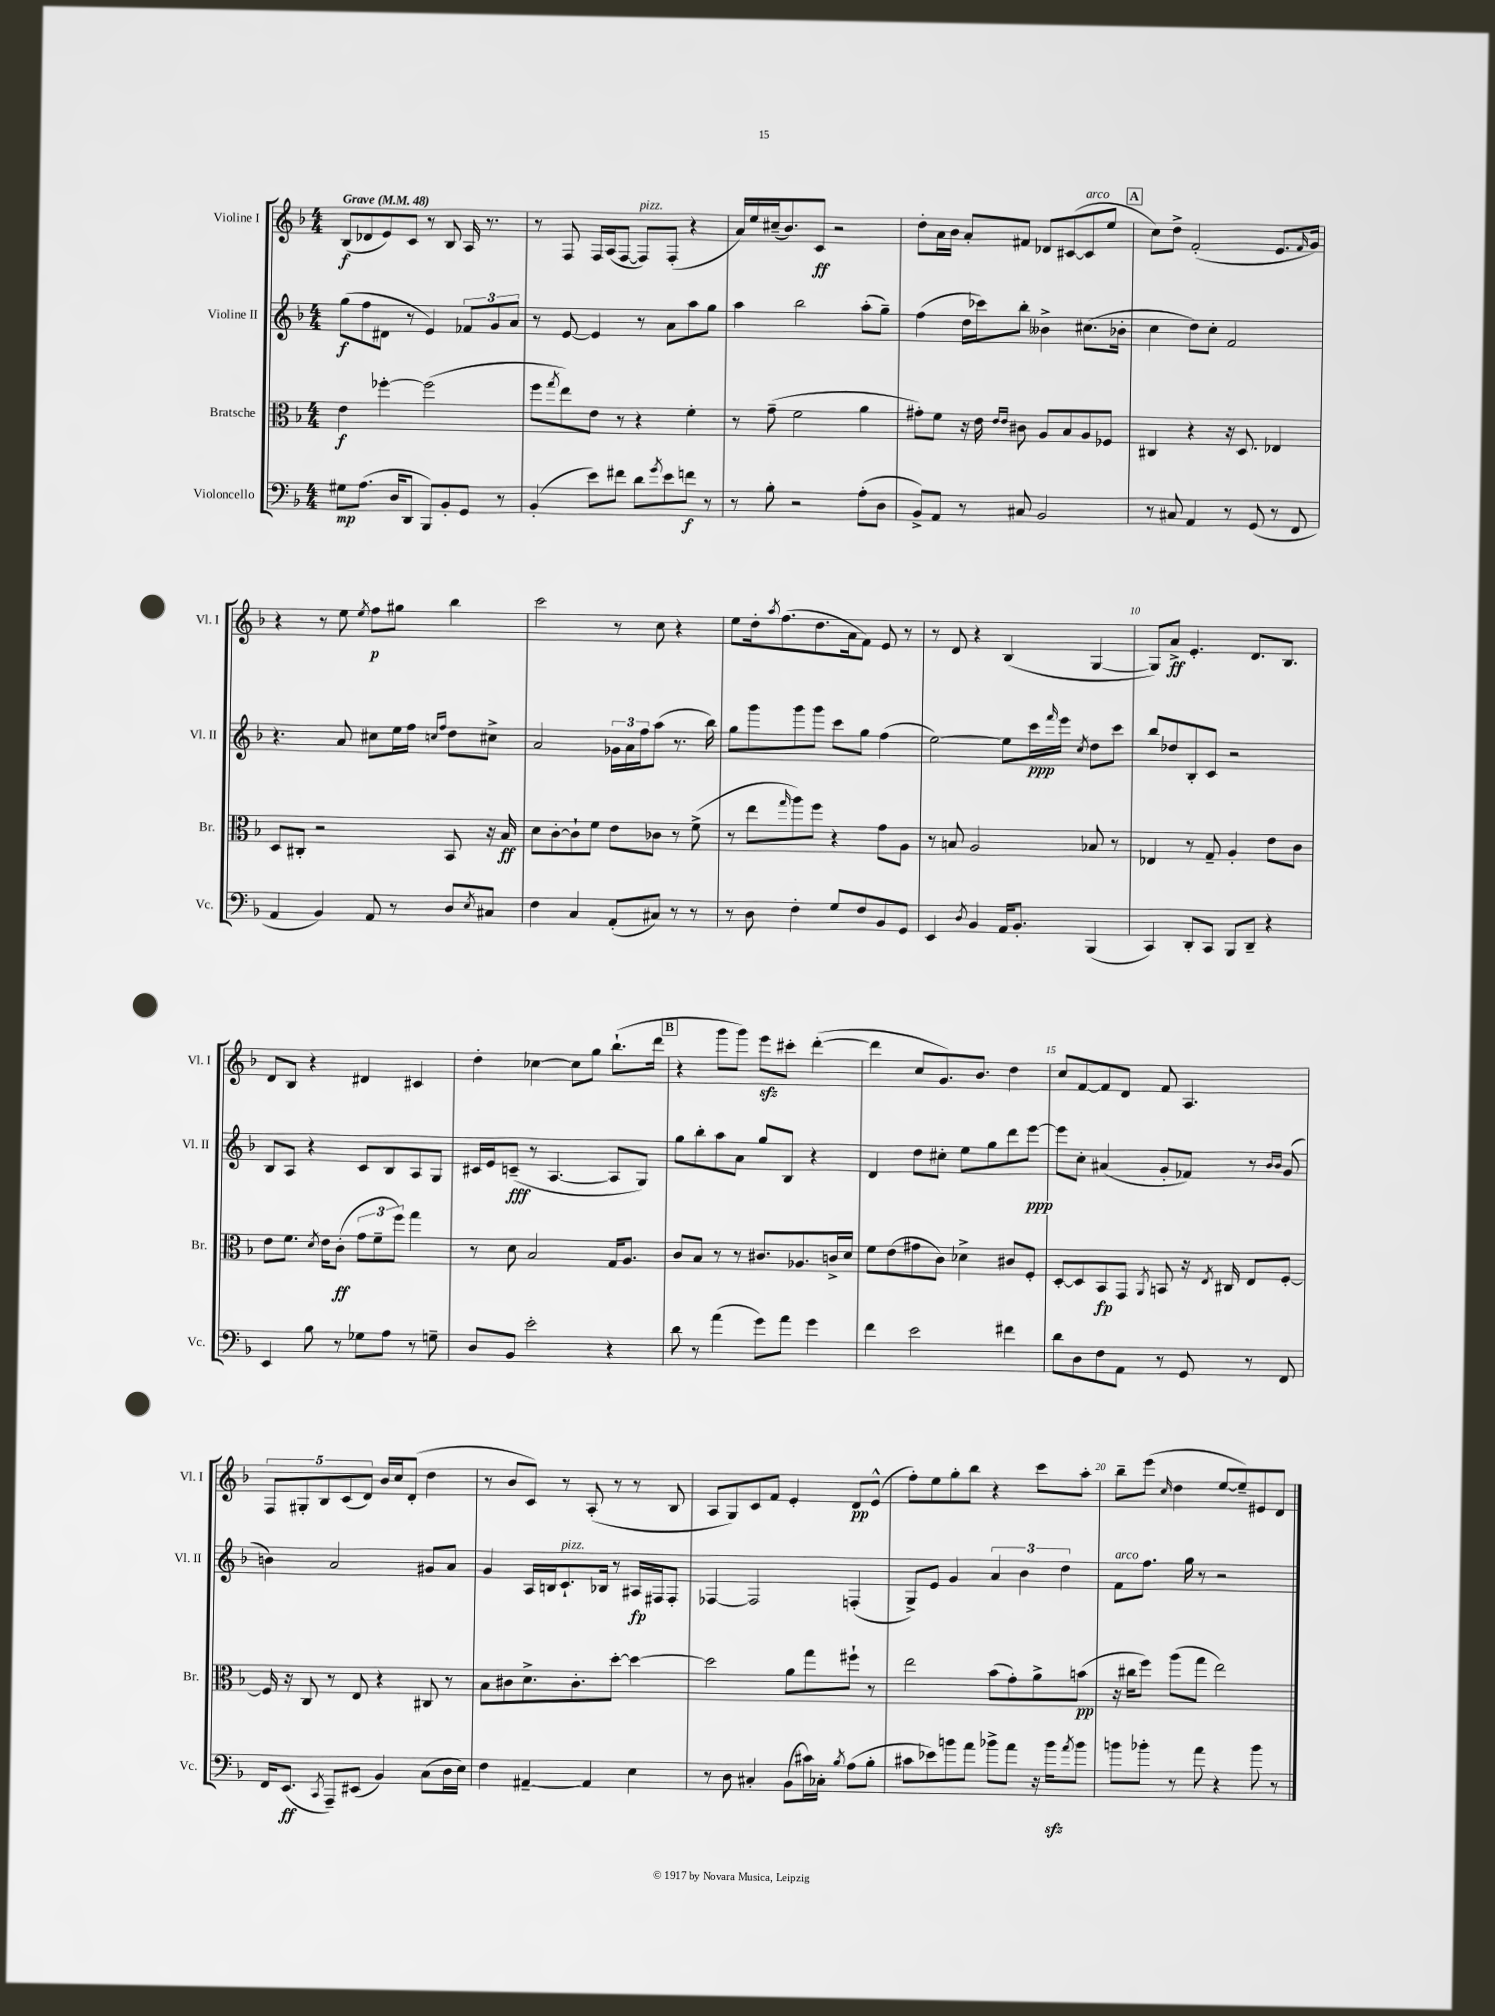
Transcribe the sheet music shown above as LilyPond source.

<<
\new StaffGroup <<
\new Staff = "s0" \with { instrumentName = "Violine I" shortInstrumentName = "Vl. I" } {
    \clef treble \key f \major \numericTimeSignature \time 4/4 \tempo "Grave" 4 = 48
    bes8\f( des'8 e'8) c'8 r8 bes8 a16 r8. |
    r8 f8 f16 a16( f8~ f8^\markup { \italic "pizz." }) f8-.( r4 |
    a'16) e''16 cis''16--( bes'8.) c'8\ff r2 |
    d''8-. a'16 bes'16 a'8-. fis'8 des'8 cis'8~( cis'8^\markup { \italic "arco" } e''8 |
    \mark \markup { \box "A" } c''8) d''8-> f'2-.( e'8. \grace { f'16 } g'16) |
    r4 r8 e''8 \acciaccatura { e''8 } f''8\p gis''8 bes''4 |
    c'''2 r8 c''8 r4 |
    e''8 d''16-. \acciaccatura { a''8 } f''8.( d''8. a'16 f'8) e'8 r8 |
    r8 d'8 r4 bes4( g4~ |
    g8) a'8->\ff e'4.-. d'8. bes8. |
    d'8 bes8 r4 dis'4 cis'4 |
    d''4-. ces''4~ ces''8 g''8 bes''8.-!( d'''16 |
    \mark \markup { \box "B" } r4 g'''8 g'''8) e'''8\sfz cis'''8-. d'''4~-.( |
    d'''4 c''8 g'8.) bes'8. d''4 |
    c''8 f'8~ f'8 d'8 f'8 a4. |
    \tuplet 5/4 { f8 gis8-. bes8 c'8( d'8) } bes'16 c''16 d'8-.( d''4 |
    r8 bes'8 c'8) r8 a8-.( r8 r8 bes8 |
    a8 g8) c'8 f'8 e'4-. d'8\pp e'8-^( |
    f''8-.) e''8 g''8-. bes''8 r4 c'''8 a''8-. |
    bes''8-- e'''8( \grace { c''16 } d''4 e''8~ e''8--) eis'8 d'8 \bar "|." |
}
\new Staff = "s1" \with { instrumentName = "Violine II" shortInstrumentName = "Vl. II" } {
    \clef treble \key f \major \numericTimeSignature \time 4/4
    g''8\f( f''8 dis'8 r8 e'4) \tuplet 3/2 { fes'8 g'8 a'8 } |
    r8 e'8~ e'4 r8 a'8 a''8 g''8 |
    a''4 bes''2 a''8-.( g''8--) |
    f''4( d''16 ces'''16) bes''8-. beses'4-> cis''8.( bes'16-. |
    \mark \markup { \box "A" } c''4 d''8) c''8-. f'2 |
    r4. a'8 cis''8 e''16 f''16 \grace { c''16 f''16 } d''8 cis''8-> |
    a'2 \tuplet 3/2 { ges'16 a'16 f''16 } a''8( r8. bes''16) |
    g''8 g'''8 g'''8 g'''8 c'''8 g''8 f''4( |
    e''2~) e''8 c'''16\ppp \grace { f'''16 } e'''16 \acciaccatura { c''8 } d''8 c'''8 |
    bes''8 des''8 bes8-. c'8 r2 |
    bes8 a8 r4 c'8 bes8 a8 g8 |
    cis'16 e'16 c'8--\fff( r8 a4.~ a8 g8) |
    \mark \markup { \box "B" } g''8 bes''8-. a''8 a'8 g''8 bes8 r4 |
    d'4 d''8 cis''8-. e''8 g''8 d'''8 e'''8~\ppp |
    e'''8 c''8-. ais'4( g'8-. fes'8) r8 \grace { bes'16 bes'16 } g'8( |
    b'4) a'2 gis'8 a'8 |
    g'4 a16 b16 c'8.-!^\markup { \italic "pizz." } bes16 r8 ais16\fp fis16 fis8-. |
    fes4~ fes2 f4-.( |
    g8->) e'8 g'4 \tuplet 3/2 { a'4 bes'4 d''4 } |
    f'8^\markup { \italic "arco" } f''8. g''16 r8 r2 \bar "|." |
}
\new Staff = "s2" \with { instrumentName = "Bratsche" shortInstrumentName = "Br." } {
    \clef alto \key f \major \numericTimeSignature \time 4/4
    e'4\f fes''4~-. fes''2( |
    f''8 \acciaccatura { g''8 } e''8) e'8 r8 r4 f'4-. |
    r8 g'8--( f'2 a'4 |
    gis'8-.) f'8 r16 e'16 \grace { e'16 e'16 } cis'8 a8 bes8 a8 fes8 |
    \mark \markup { \box "A" } cis4 r4 r16 d8. ees4 |
    d8 cis8-. r2 bes,8 r16 bes16\ff |
    d'8 c'8~-. c'8-! f'8 e'8 ces'8 r8 f'8->( |
    r8 e''8 \grace { g''16 } a''8) f''8 r4 g'8 a8 |
    r8 b8 a2 bes8 r8 |
    ees4 r8 g8-- a4-. e'8 c'8 |
    e'8 f'8. \acciaccatura { d'8 } e'16 c'8-.\ff( \tuplet 3/2 { g'8 f'8-- f''8) } g''4 |
    r8 d'8 bes2 g16 a8. |
    \mark \markup { \box "B" } c'8 bes8 r8 r8 cis'8. aes8. c'16-> d'16 |
    f'8 e'8( gis'8 c'8) des'4-> cis'8 f8-. |
    d8~-. d8 bes,8\fp g,8 \acciaccatura { a,8 } b,8 r16 \acciaccatura { e8 } cis16 e8 f8~-. |
    f16 r16 c8 r8 e8 r4 cis8 r8 |
    bes8 cis'8 d'8.-> cis'8.-. d''8~-. d''4~ |
    d''2 a'8 g''8 fis''8-! r8 |
    e''2 bes'8( g'8-.) a'8-> b'8\pp( |
    r16 cis''16 f''8) a''8( g''8 e''2) \bar "|." |
}
\new Staff = "s3" \with { instrumentName = "Violoncello" shortInstrumentName = "Vc." } {
    \clef bass \key f \major \numericTimeSignature \time 4/4
    gis8\mp a8.( d16 d,8 bes,,8) bes,8-. g,8 r8 |
    bes,4-.( e'8) fis'8 d'8 \acciaccatura { g'8 } e'8 f'8\f r8 |
    r8 bes8-. r2 a8-.( d8 |
    bes,8->) a,8 r8 cis8 bes,2 |
    \mark \markup { \box "A" } r8 cis8 a,4 r8 g,8( r8 f,8 |
    a,4 bes,4) a,8 r8 d8 \acciaccatura { e8 } cis8 |
    f4 c4 a,8-.( cis8) r8 r8 |
    r8 d8 f4-. g8 f8 bes,8 g,8 |
    e,4 \acciaccatura { d8 } bes,4 a,16 bes,8.-. bes,,4( |
    c,4) d,8-. c,8 bes,,8 d,8-- r4 |
    e,4 bes8 r8 ges8 a8 r8 g8-- |
    d8 bes,8 e'2-. r4 |
    \mark \markup { \box "B" } d'8 r8 a'4( g'8) a'8 g'4 |
    f'4 e'2 fis'4 |
    d'8 d8 f8 a,8 r8 g,8 r8 f,8 |
    f,16 e,8.\ff( \acciaccatura { c,8 } a,,8--) eis,8( bes,4) c8( d16 e16) |
    f4 ais,4~-- ais,4 e4 |
    r8 d8 cis4-. bes,8( cis'16) ces16-. \acciaccatura { bes8 } a8( bes8-. |
    cis'8 ees'8) b'8 a'8 bes'8-> a'8 r16 bes'16\sfz \acciaccatura { a'8 } bes'8 |
    b'8 bes'8-. r8 a'8 r4 bes'8 r8 \bar "|." |
}
>>
>>
\layout { \context { \Score \override BarNumber.break-visibility = ##(#f #t #t) barNumberVisibility = #(every-nth-bar-number-visible 5) } }
